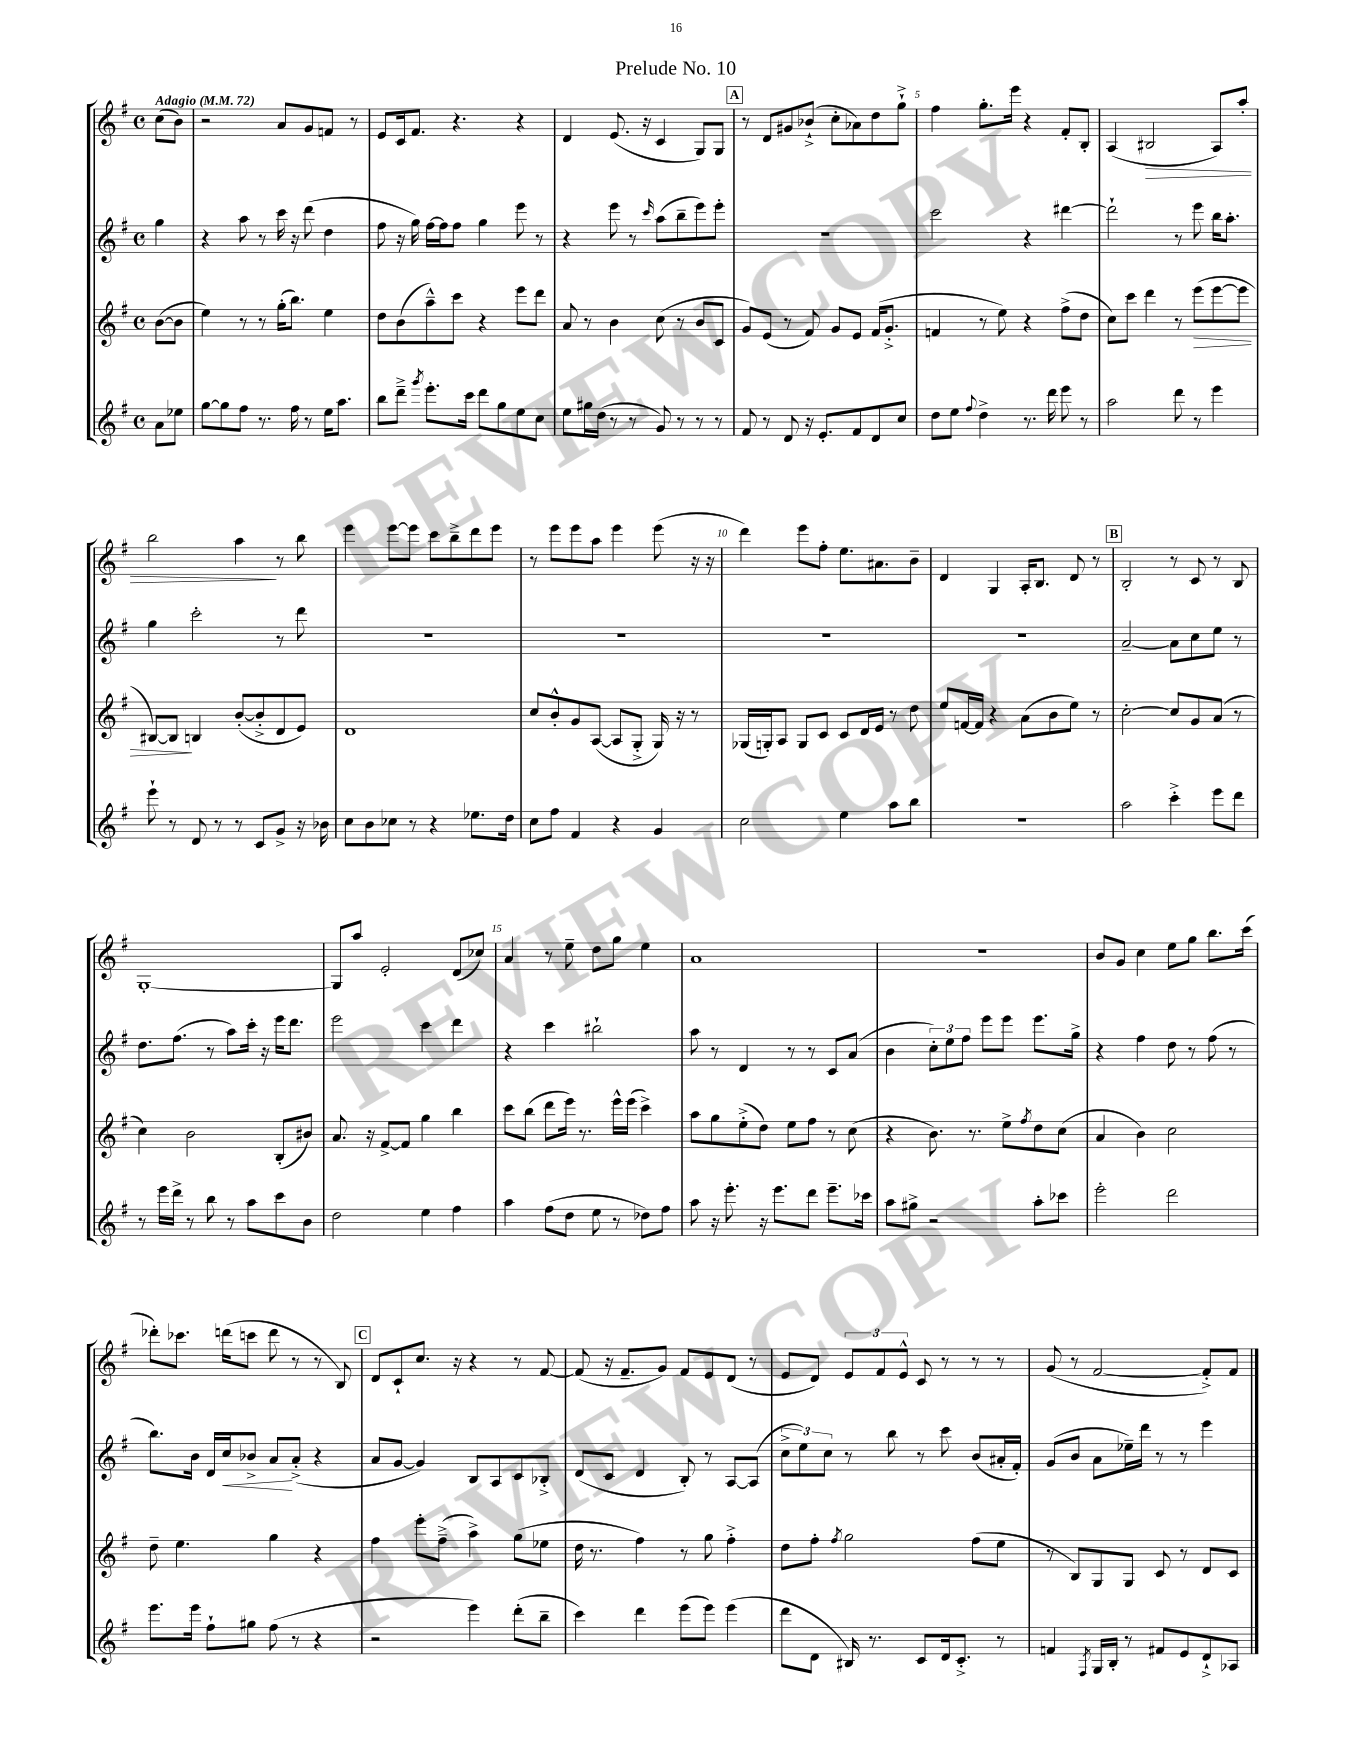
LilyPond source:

\header { title = "Prelude No. 10" }
<<
\new StaffGroup <<
\new Staff = "s0" {
    \clef treble \key g \major \defaultTimeSignature \time 4/4 \partial 4 \tempo "Adagio" 4 = 72
    c''8( b'8) |
    r2 a'8 g'8 f'8 r8 |
    e'8 c'16 fis'8. r4. r4 |
    d'4 e'8.( r16 c'4 g8) g8 |
    \mark \markup { \box "A" } r8 d'8 gis'8 bes'8-!->( c''8-. aes'8) d''8 g''8-!-> |
    fis''4 g''8.-. e'''16 r4 fis'8-. b8-. |
    a4( bis2\> a8) a''8-. |
    b''2 a''4\! r8 b''8 |
    e'''4 e'''8~ e'''8 c'''8 b''8---> d'''8 e'''8 |
    r8 e'''8 e'''8 a''8 e'''4 e'''8( r16 r16 |
    d'''4) e'''8 fis''8-. e''8. ais'8. b'8-- |
    d'4 g4 a16-. b8. d'8 r8 |
    \mark \markup { \box "B" } b2-. r8 c'8 r8 b8 |
    g1~-. |
    g8 a''8 e'2-. d'8( ces''8) |
    a'4 r8 e''8-- d''8 g''8 e''4 |
    a'1 |
    R1 |
    b'8 g'8 c''4 e''8 g''8 b''8. c'''16( |
    des'''8-.) ces'''8. d'''16( c'''8 d'''8 r8 r8 b8) |
    \mark \markup { \box "C" } d'8 c'8-! c''8. r16 r4 r8 fis'8~ |
    fis'8( r16 fis'8.-- g'8) fis'8 e'8 d'8( r8 |
    e'8 d'8) \tuplet 3/2 { e'8 fis'8 e'8-^ } c'8 r8 r8 r8 |
    g'8( r8 fis'2~ fis'8-.->) fis'8 \bar "|." |
}
\new Staff = "s1" {
    \clef treble \key g \major \defaultTimeSignature \time 4/4 \partial 4
    g''4 |
    r4 a''8 r8 c'''16 r16 d'''8( d''4 |
    fis''8 r16 g''16) fis''16~ fis''16 fis''8 g''4 e'''8 r8 |
    r4 e'''8 r8 \grace { c'''16 } a''8( b''8-- e'''8) e'''8-. |
    \mark \markup { \box "A" } R1 |
    c'''2 r4 dis'''4~ |
    dis'''2-! r8 e'''8 b''16 a''8.-. |
    g''4 c'''2-. r8 d'''8 |
    R1 |
    R1 |
    R1 |
    R1 |
    \mark \markup { \box "B" } a'2~-- a'8 c''8 e''8 r8 |
    d''8. fis''8.( r8 a''8) c'''16-. r16 e'''16 d'''8. |
    e'''2 c'''4 d'''4 |
    r4 c'''4 bis''2-! |
    a''8 r8 d'4 r8 r8 c'8 a'8( |
    b'4 \tuplet 3/2 { c''8-.) e''8 fis''8 } e'''8 e'''8 e'''8. g''16-> |
    r4 fis''4 d''8 r8 fis''8( r8 |
    b''8.) b'16 d'16 c''16\< bes'8-> a'8\! a'8-.->( r4 |
    \mark \markup { \box "C" } a'8 g'8~ g'4) b8 a8 c'8 bes8-.-> |
    d'8( c'8 d'4 b8-.) r8 a8~ a8( |
    \tuplet 3/2 { c''8-> e''8) c''8 } r8 b''8 r8 c'''8 b'8( ais'16-. fis'16-.) |
    g'8( b'8 a'8 ees''16--) d'''16 r8 r8 e'''4 \bar "|." |
}
\new Staff = "s2" {
    \clef treble \key g \major \defaultTimeSignature \time 4/4 \partial 4
    b'8~( b'8 |
    e''4) r8 r8 g''16-.( b''8.) e''4 |
    d''8 b'8( a''8---^) c'''8 r4 e'''8 d'''8 |
    a'8 r8 b'4 c''8( r8 b'8 c'8 |
    \mark \markup { \box "A" } g'8) e'8( r8 fis'8) g'8 e'8 fis'16( g'8.-.-> |
    f'4 r8 e''8) r4 fis''8->( d''8 |
    c''8) c'''8 d'''4 r8 e'''8\>( e'''8~ e'''8 |
    bis8~) bis8\! b4 b'8~-.( b'8-.-> d'8 e'8) |
    d'1 |
    c''8 b'8-.-^ g'8 a8~( a8 g8-.-> g16) r16 r8 |
    ges16( g16-.) a8 g8 c'8 c'8 d'16 e'16 r8 d''8 |
    e''8 f'16~ f'16 r4 a'8( b'8 e''8) r8 |
    \mark \markup { \box "B" } c''2~-. c''8 g'8 a'8( r8 |
    c''4) b'2 b8-.( bis'8) |
    a'8. r16 fis'8~-> fis'8 g''4 b''4 |
    c'''8 b''8( d'''8 e'''16) r8. e'''16-^ e'''16( c'''4->) |
    a''8 g''8 e''8-.->( d''8) e''8 fis''8 r8 c''8( |
    r4 b'8.) r8. e''8-> \acciaccatura { fis''8 } d''8 c''8( |
    a'4 b'4) c''2 |
    d''8-- e''4. g''4 r4 |
    \mark \markup { \box "C" } fis''4 e'''8-. fis''8--->( a''4->) g''8( ees''8 |
    d''16 r8. fis''4) r8 g''8 fis''4-.-> |
    d''8 fis''8-. \acciaccatura { fis''8 } g''2 fis''8( e''8 |
    r8 b8) g8 g8 c'8 r8 d'8 c'8 \bar "|." |
}
\new Staff = "s3" {
    \clef treble \key g \major \defaultTimeSignature \time 4/4 \partial 4
    a'8 ees''8 |
    g''8~ g''8 fis''8 r8. fis''16 r8 e''16 a''8. |
    b''8 d'''8---> \acciaccatura { g'''8 } e'''8.-. c'''16 d'''8 g''8 e''8 c''8 |
    e''8 gis''16 d''16( r8 r8 g'8) r8 r8 r8 |
    \mark \markup { \box "A" } fis'8 r8 d'8 r16 e'8.-. fis'8 d'8 c''8 |
    d''8 e''8 \appoggiatura { fis''8 } d''4-> r8. d'''16 e'''8 r8 |
    a''2 d'''8 r8 e'''4 |
    e'''8-! r8 d'8 r8 r8 c'8 g'8-> r16 bes'16 |
    c''8 b'8 ces''8 r8 r4 ees''8. d''16 |
    c''8 fis''8 fis'4 r4 g'4 |
    c''2 e''4 a''8 b''8 |
    r1 |
    \mark \markup { \box "B" } a''2 c'''4-.-> e'''8 d'''8 |
    r8 e'''16 d'''16-> r8 b''8 r8 a''8 c'''8 b'8 |
    d''2 e''4 fis''4 |
    a''4 fis''8( d''8 e''8 r8 des''8) fis''8 |
    a''8 r16 e'''8.-. r16 e'''8. d'''8 e'''8.-- ces'''16 |
    a''8 gis''8-> r2 a''8-. ces'''8 |
    e'''2-. d'''2 |
    e'''8. e'''16 fis''8-! gis''8 fis''8( r8 r4 |
    \mark \markup { \box "C" } r2 e'''4) d'''8-.( b''8-- |
    c'''4) d'''4 e'''8( e'''8) e'''4( |
    d'''8 d'8 bis16) r8. c'8 d'16 c'8.-.-> r8 |
    f'4 \acciaccatura { fis8 } g16 b16-. r8 fis'8 e'8 d'8-!-> aes8 \bar "|." |
}
>>
>>
\layout { \context { \Score \override BarNumber.break-visibility = ##(#f #t #t) barNumberVisibility = #(every-nth-bar-number-visible 5) } }
